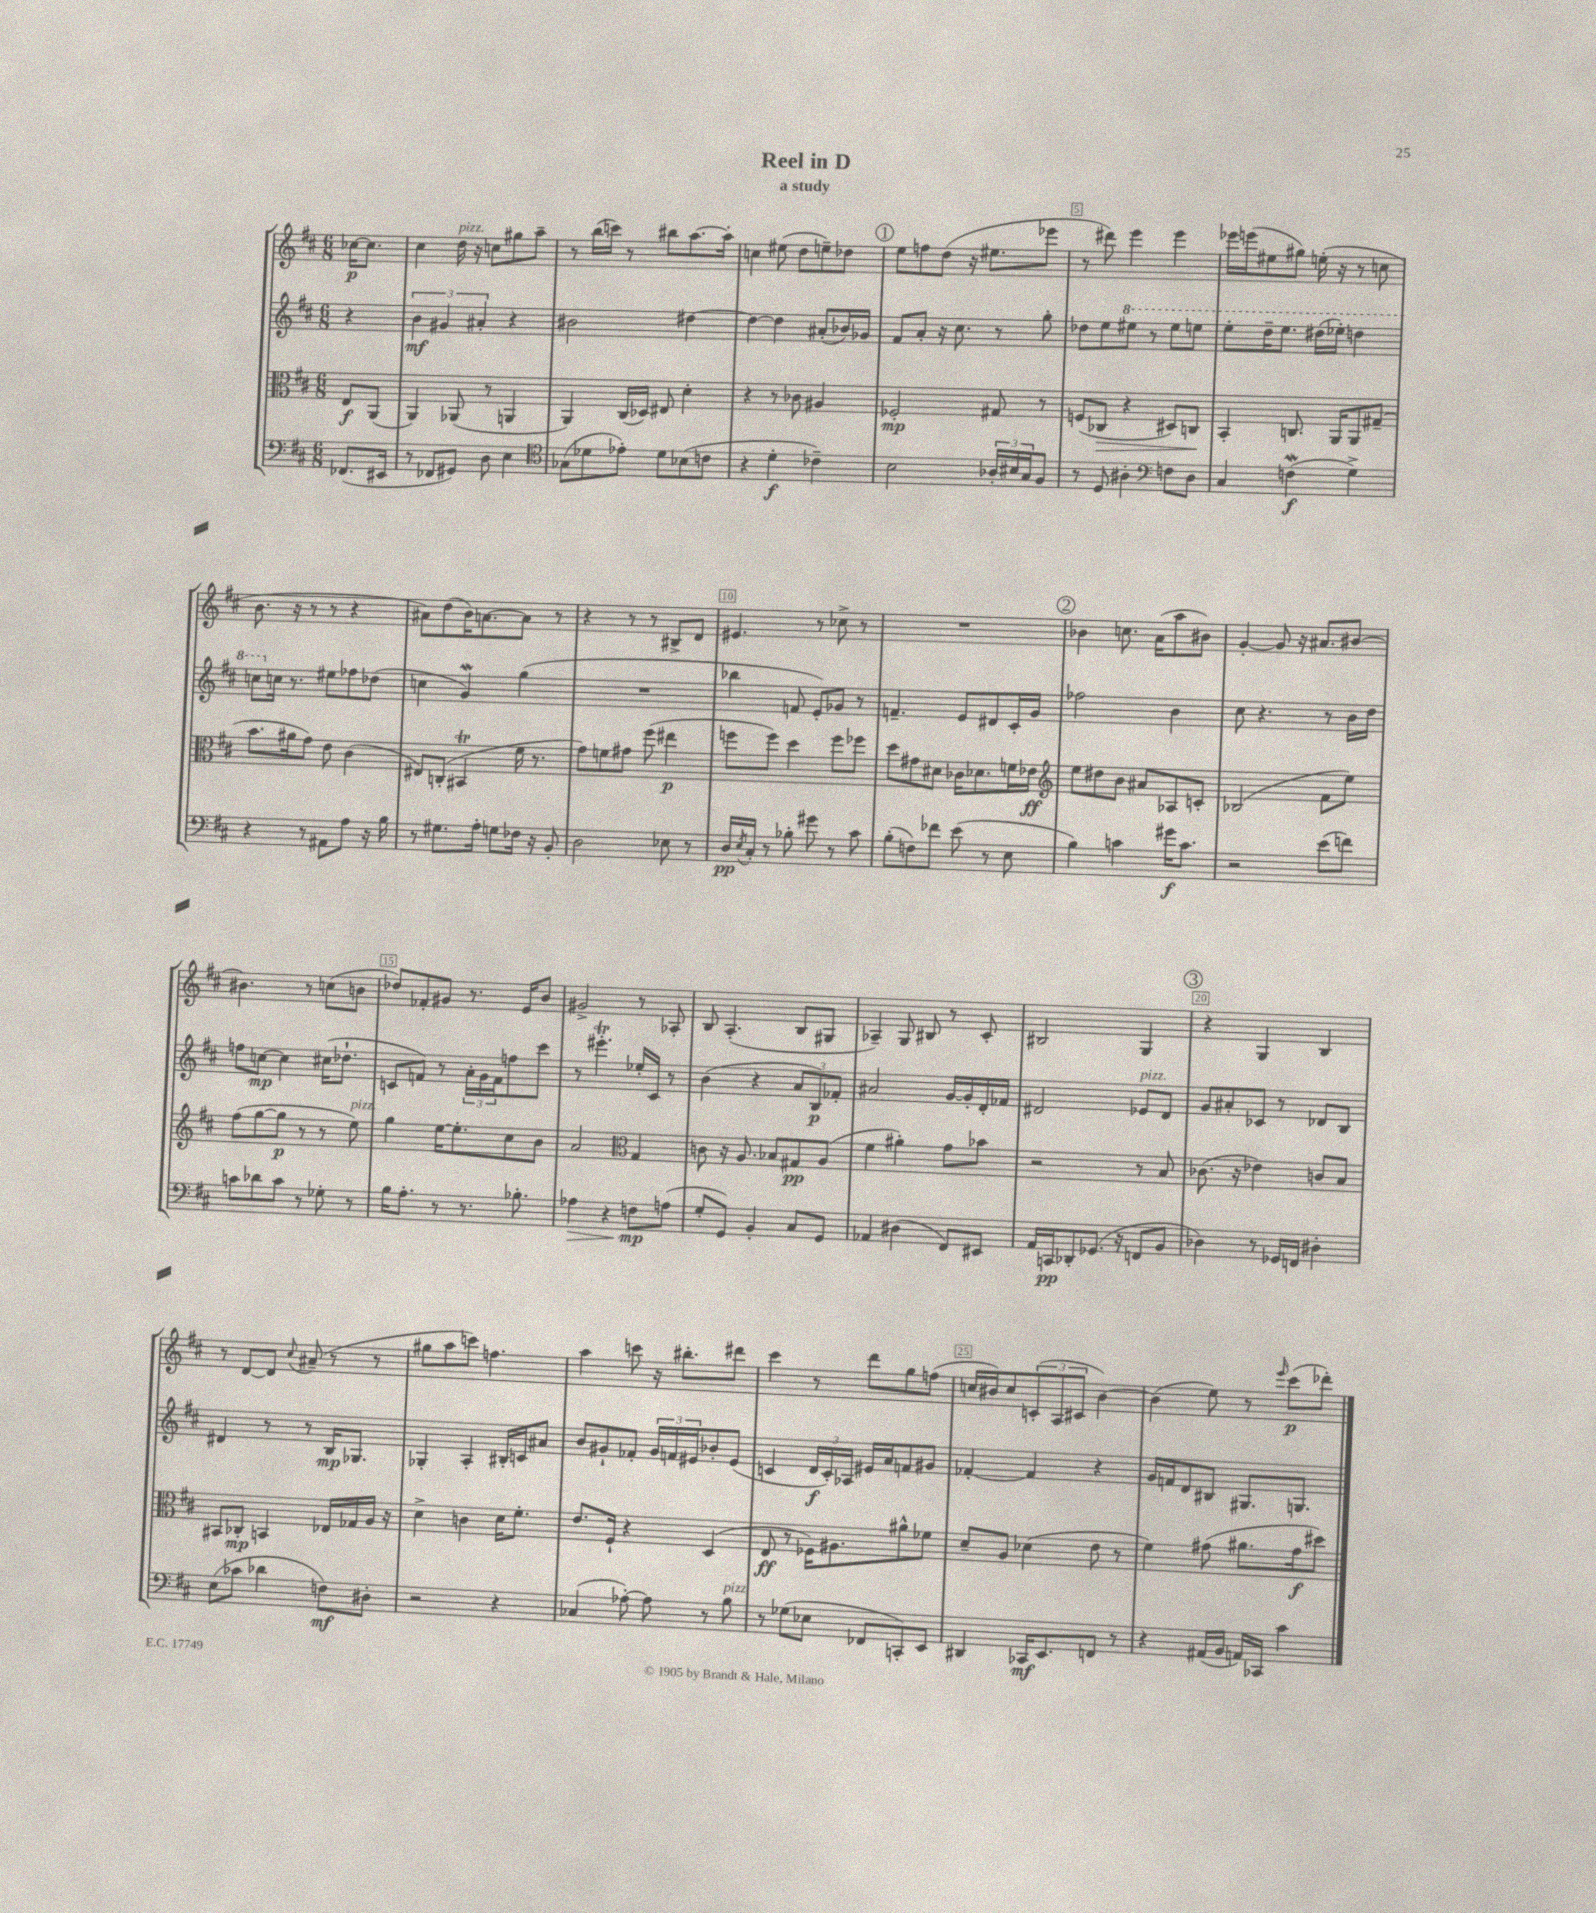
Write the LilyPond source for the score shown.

\header { title = "Reel in D" subtitle = "a study" }
<<
\new StaffGroup <<
\new Staff = "s0" {
    \clef treble \key d \major \numericTimeSignature \time 6/8 \partial 4
    ces''16~\p ces''8. |
    cis''4 d''16^\markup { \italic "pizz." } r16 c''8 gis''8 a''8-- |
    r8 b''16( c'''16) r8 bis''8 a''8.~ a''16-. |
    c''4 eis''8( d''8 e''8--) des''8 |
    \mark \markup { \circle "1" } e''8 f''8 d''8( r16 eis''8. ees'''8 |
    r8 dis'''8) e'''4 e'''4 |
    ees'''16 e'''16( eis''8 gis''8) e''16-.( r16 r8 c''8 |
    b'8. r16 r8 r8 r4 |
    ais'8) d''8( b'16) a'8.~ a'8 r8 |
    r4 r8 r8 bis8-> d'8 |
    eis'4. r8 ces''8-> r8 |
    R2. |
    \mark \markup { \circle "2" } bes'4 c''8. a'16( a''8 bis'8) |
    g'4~-. g'8 r16 ais'8. bis'8~ |
    bis'4. r8 c''8( b'8 |
    des''8) fes'8-. gis'8 r8. e'16 b'8 |
    gis'2-> r8 aes8-. |
    b8 a4.-.( b8 gis8 |
    aes4--) g8 bis8 r8 cis'8-. |
    bis2 g4 |
    \mark \markup { \circle "3" } r4 g4 b4 |
    r8 d'8~ d'8 \appoggiatura { cis''8 } ais'8--( r8 r8 |
    gis''8 a''8 c'''8) f''4. |
    a''4 c'''8 r16 bis''8.-. dis'''8 |
    cis'''4 r8 d'''8 g''8 f''8( |
    c''16 bis'16) c''8 \tuplet 3/2 { c'8-.( a8 cis'8 } bis'4~) |
    bis'4( e''8) r8 \grace { e'''16 } cis'''8\p( des'''8-.) \bar "|." |
}
\new Staff = "s1" {
    \clef treble \key d \major \numericTimeSignature \time 6/8 \partial 4
    r4 |
    \tuplet 3/2 { b'4\mf gis'4 ais'4-. } r4 |
    bis'2 dis''4~ |
    dis''4~ dis''4 ais'8-.( bes'16) ges'16 |
    \mark \markup { \circle "1" } fis'8 a'8-. r16 cis''8. r8 g''8-. |
    des''8 e''8 \ottava #1 eis'''8 r8 eis'''8 e'''8 |
    e'''8-. d'''16-- e'''8. dis'''16( ees'''16-.) d'''4 |
    c'''8 \ottava #0 c''16 r8. eis''8 fes''8 des''8( |
    c''4 g'4\mordent) g''4( |
    R2. |
    bes''4 f'8 e'8-.) ges'8 r8 |
    f'4.-- e'8 dis'8 cis'16-. g'16 |
    \mark \markup { \circle "2" } fes''2 b'4 |
    cis''8 r4. r8 b'16 d''16 |
    f''8 c''8~\mp c''4 cis''16( des''8.-! |
    c'8 f'8) r8 \tuplet 3/2 { a'16-. g'16 f'16 } f''8 cis'''8 |
    r8 eis'''4.-.\trill ees''16-. cis'16 r8 |
    b'4( r4 \tuplet 3/2 { a'8 b8\p) fes'8-. } |
    ais'2 g'16~ g'16-. d'16-. fes'16 |
    dis'2 ees'8^\markup { \italic "pizz." } dis'8 |
    \mark \markup { \circle "3" } g'8 ais'8-. ces'8 r8 des'8 b8 |
    dis'4 r8 r8 b16\mp ges8. |
    ges4-. a4-. bis16-. c'16 ais'8 |
    b'8 gis'8-! fes'8-. \tuplet 3/2 { gis'16 f'16 eis'16 } bes'8-. eis'8( |
    c'4 \tuplet 3/2 { d'16\f c'16-.) aes16 } eis'16 a'16 f'8 gis'8 |
    fes'4~-. fes'4 r4 |
    g'16 f'16 d'8 bis8 gis8. g8. \bar "|." |
}
\new Staff = "s2" {
    \clef alto \key d \major \numericTimeSignature \time 6/8 \partial 4
    e8\f a,8( |
    a,4) aes,8( r8 a,4 |
    a,4) cis16( des16) eis8 d'4-. |
    r4 r8 ces'8 ais4 |
    \mark \markup { \circle "1" } fes2-.\mp gis8 r8 |
    f8( ces8\> r4 dis8) c8\! |
    b,4-. c8. a,16 a,8 gis8--( |
    b'8. ais'16 g'8) e'8 cis'4( |
    eis8) c8-.( bis,4\trill fis'16 r8. |
    g'8) f'8 gis'8 fis''8( eis''4\p |
    f''8 f''8) d''4 f''8 fes''8 |
    d''8 gis'8 dis'8 ces'16 des'8. f'16 ees'16\ff |
    \mark \markup { \circle "2" } \clef treble e''8 dis''8 b'8 ais'8 aes8 c'8-. |
    bes2( fis'8 e''8) |
    fis''8( g''8~ g''8\p r8 r8 e''8^\markup { \italic "pizz." }) |
    g''4 e''16~ e''8.-. cis''8 b'8 |
    a'2 \clef alto g4 |
    c'8 r16 a8. bes8 gis8\pp a8( |
    fis'4 ais'4-.) g'8 bes'8 |
    r2 r8 b8 |
    \mark \markup { \circle "3" } ces'8.( r16 ees'4) c'8 b8 |
    bis,8 ces8-.\mp b,4 ees16 ges16 a16 r16 |
    d'4-> c'4 d'16 fis'8.-. |
    e'8. fis16-! r4 d4( |
    e8\ff r8 fes16) ais8. ais'8-^ fes'8 |
    d'8-- a8 des'4( e'8 r8 |
    fis'4) gis'8( ais'8. gis'16\f dis''8) \bar "|." |
}
\new Staff = "s3" {
    \clef bass \key d \major \numericTimeSignature \time 6/8 \partial 4
    fes,8.( eis,16 |
    r8 fes,8 gis,8) d8 e4 |
    \clef tenor ges8( des'8 ees'8-.) des'8 bes8( c'8 |
    r4 d'4-.\f ces'4--) |
    \mark \markup { \circle "1" } b2 \tuplet 3/2 { aes16-. bis16 g16 } fis8 |
    r8 d8 ais4-. \clef bass f8 d8 |
    cis4 f4\mordent\f( g4->) |
    r4 r8 ais,8 a8 r16 b16 |
    r8 gis8. a16-. g8 fes16 r16 b,8-. |
    d2 ees8 r8 |
    d16\pp \acciaccatura { e8 } cis16-. r8 bes8-. gis'8 r8 cis'8 |
    b8-.( f8) fes'8 e'8( r8 e8 |
    \mark \markup { \circle "2" } b4) c'4 gis'16\f c'8. |
    r2 e'8( f'8) |
    c'8 des'8 c'8 r8 ges8-. r8 |
    b16 a8.-. r8 r8. bes8.-. |
    aes4\> r4 f8\mp\! a8( |
    g8-. g,8) b,4-. cis8 g,8 |
    aes,4 dis4( fis,8) eis,8 |
    a,16 c,16\pp des,8-. ges,8.( r16 f,8 b,8 |
    \mark \markup { \circle "3" } des4) r8 ges,16 f,16 dis4-. |
    e8( ces'8 des'4 f8\mf) dis8-. |
    r2 r4 |
    ces4( aes8~-.) aes8 r8 b8^\markup { \italic "pizz." } |
    r8 ges8( ees8 fes,8 c,8-.) e,8 |
    dis,4 ces,16\mf e,8. f,8 r8 |
    r4 ais,16( b,16 a,16) ces,16 cis'4 \bar "|." |
}
>>
>>
\layout { \context { \Score \override BarNumber.break-visibility = ##(#f #t #t) barNumberVisibility = #(every-nth-bar-number-visible 5) \override BarNumber.stencil = #(make-stencil-boxer 0.1 0.3 ly:text-interface::print) } }
